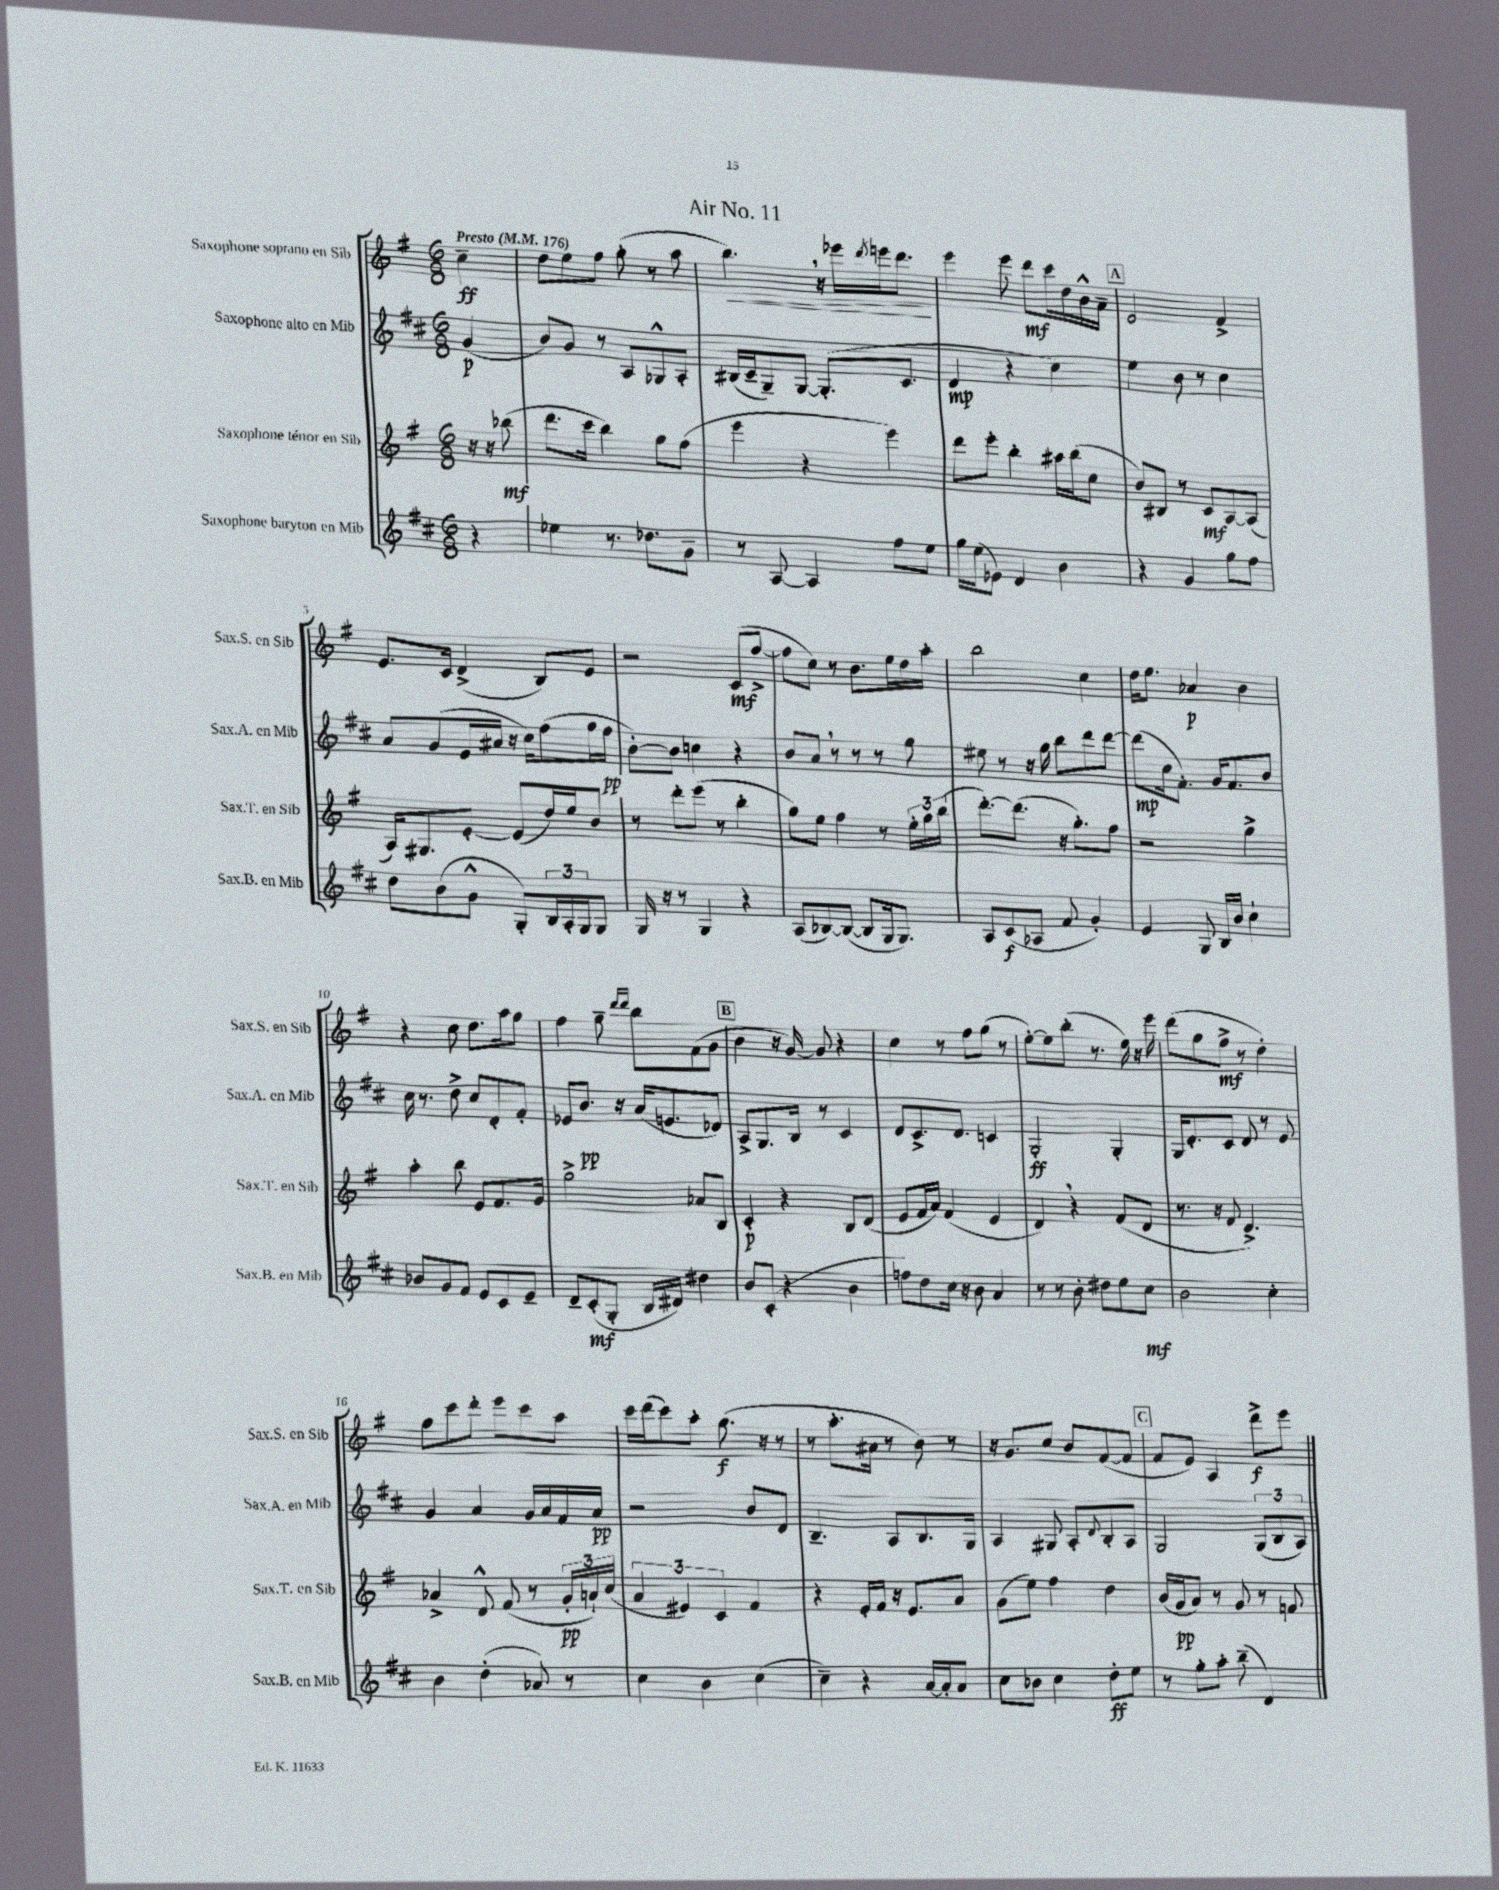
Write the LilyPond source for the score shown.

\header { title = "Air No. 11" }
<<
\new StaffGroup <<
\new Staff = "s0" \with { instrumentName = "Saxophone soprano en Sib" shortInstrumentName = "Sax.S. en Sib" } {
    \clef treble \key g \major \numericTimeSignature \time 6/8 \partial 4 \tempo "Presto" 4 = 176
    c''4--\ff |
    d''8 e''8 fis''8 g''8-.( r8 a''8 |
    b''4.\<) \breathe r16 ees'''16 \acciaccatura { d'''8 } e'''16 d'''8.\! |
    e'''4 e'''8 d'''8\mf c'''16 d''16 b'16-^ a'16-- |
    \mark \markup { \box "A" } e'2 fis'4-> |
    e'8. c'16 d'4->( b8) e'8 |
    r2 c'8\mf( fis''8~-> |
    fis''8 c''8) r8 b'8. e''16 d''16 a''16-. |
    b''2 c''4 |
    d''16 e''8. aes'4\p b'4 |
    r4 c''8 d''8. a''16 g''8 |
    fis''4 g''8-- \grace { d'''16 d'''16 } b''8 fis'8( g'8 |
    \mark \markup { \box "B" } b'4 r16 g'16~) g'8 r4 |
    c''4 r8 fis''8 g''8( r8 |
    e''8~-.) e''8 b''8-.( r8. e''16) r16 e'''16 |
    d'''8( g''8 fis''8->\mf r8 d''4-.) |
    fis''8 c'''8 d'''8-. e'''8 c'''8 a''8 |
    c'''16 d'''16( c'''8) a''8-. g''8.\f( r16 r8 |
    r8 a''8.-. ais'16 r8 b'8) r8 |
    r16 g'8. c''8 b'8 fis'8~( fis'8 |
    \mark \markup { \box "C" } fis'8 e'8) a4 d'''8->\f e'''8 \bar "|." |
}
\new Staff = "s1" \with { instrumentName = "Saxophone alto en Mib" shortInstrumentName = "Sax.A. en Mib" } {
    \clef treble \key d \major \numericTimeSignature \time 6/8 \partial 4
    g'4\p( |
    b'8) g'8 r8 a8 ges8-^ a8-. |
    bis16( cis'16-- g8--) g8~ g8.-.( cis'8. |
    d'4\mp r4 cis''4) |
    \mark \markup { \box "A" } e''4 b'8 r8 cis''4 |
    a'8 g'8( e'16 ais'16 r16 cis''16) fis''8( g''16 fis''16\pp |
    b'8~-.) b'8 c''4 r4 |
    b'8 a'8 \breathe r8 r8 r8 g''8 |
    eis''8 r8 r16 g''16 b''8 d'''8 d'''8~ |
    d'''8\mp( cis''16 fis'8.-.) g'16 fis'8. b'8 |
    cis''16 r8. d''8-> cis''8 d'8-. fis'8-. |
    ees'8 b'8.\pp r16 a'16( e'8. des'8) |
    \mark \markup { \box "B" } a8-> g8. b16 r8 cis'4 |
    d'8 cis'8.-> d'8. c'4 |
    g2-.\ff g4-. |
    g16 d'8.-. cis'8 d'8 r8 e'8 |
    g'4 a'4 g'16 a'16 fis'16 a'16\pp |
    r2 b'8 d'8 |
    b4.-- a8 b8. g16 |
    a4 gis8 a8-. \appoggiatura { d'8 } b8-. a8 |
    \mark \markup { \box "C" } g2 \tuplet 3/2 { g8( b8 a8) } \bar "|." |
}
\new Staff = "s2" \with { instrumentName = "Saxophone ténor en Sib" shortInstrumentName = "Sax.T. en Sib" } {
    \clef treble \key g \major \numericTimeSignature \time 6/8 \partial 4
    r16 r16 bes''8\mf( |
    d'''8. c'''16 b''4) g''8 fis''8( |
    e'''4 r4 e'''4) |
    d'''8 e'''8-. b''4-. ais''16 b''16( c''8 |
    \mark \markup { \box "A" } b'8) bis8 r8 c'8\mf a8~ a8( |
    a16) gis8. e'8~-. e'8( d''16) e''16 b'8 |
    r8 d'''8-. e'''8( r8 b''4-. |
    g''8) e''8 fis''4 r8 \tuplet 3/2 { e''16-. g''16 b''16( } |
    d'''8.~-.) d'''8.( r16 g''8.-.) fis''8 |
    r2 g''4-> |
    a''4-. b''8 e'8 fis'8. g'16 |
    g''2-> aes'8 b8 |
    \mark \markup { \box "B" } c'4-.\p r4 b8 d'8( |
    e'8 fis'16 a'16) fis'4( e'4 |
    d'4) \breathe r4 fis'8( d'8 |
    r8. r16 fis'8 d'4.->) |
    aes'4-> d'8-^ fis'8( r8 \tuplet 3/2 { g'16-.\pp a'16-!) c''16( } |
    \tuplet 3/2 { a'4 eis'4) c'4 } fis'4 |
    r4 e'16-. fis'16 r16 e'8. a'8 |
    g'8( e''8) fis''4 d''4 |
    \mark \markup { \box "C" } b'16( g'16\pp a'8) r8 g'8 r8 f'8 \bar "|." |
}
\new Staff = "s3" \with { instrumentName = "Saxophone baryton en Mib" shortInstrumentName = "Sax.B. en Mib" } {
    \clef treble \key d \major \numericTimeSignature \time 6/8 \partial 4
    r4 |
    ees''4 r8. des''8. g'8-- |
    r8 a8~ a4 fis''8 e''8 |
    g''16 e''16( ees'8) d'4 b'4 |
    \mark \markup { \box "A" } r4 g'4 g''8 fis''8 |
    d''8 b'8( g'8-^ g8-.) \tuplet 3/2 { b16 a16-. g16 } g8 |
    g16 r16 r8 g4 r4 |
    a8( bes8~) bes8~( bes8 g16 g8.) |
    a8 cis'8\f( aes8 fis'8 g'4-.) |
    e'4 g8 b16 b'16 cis''4-! |
    bes'8 g'8 fis'8 e'8 cis'8 e'8-- |
    d'8-- cis'8-.\mf( g8-. b16 dis'16) dis''4 |
    \mark \markup { \box "B" } b'8 cis'8-.( r4 b'4 |
    f''8) d''8 cis''16 r16 b'8 a'4 |
    r8 r8 b'8-. dis''8 e''8 cis''8\mf |
    b'2 cis''4-. |
    b'4 d''4-.( aes'8) r8 |
    cis''4 b'4 cis''4( |
    cis''4--) r4 a'16~ a'16-. a'8 |
    cis''8 bes'8 cis''4 d''8-.\ff e''8 |
    \mark \markup { \box "C" } r8 g''8-. a''8-. b''8--( d'4) \bar "|." |
}
>>
>>
